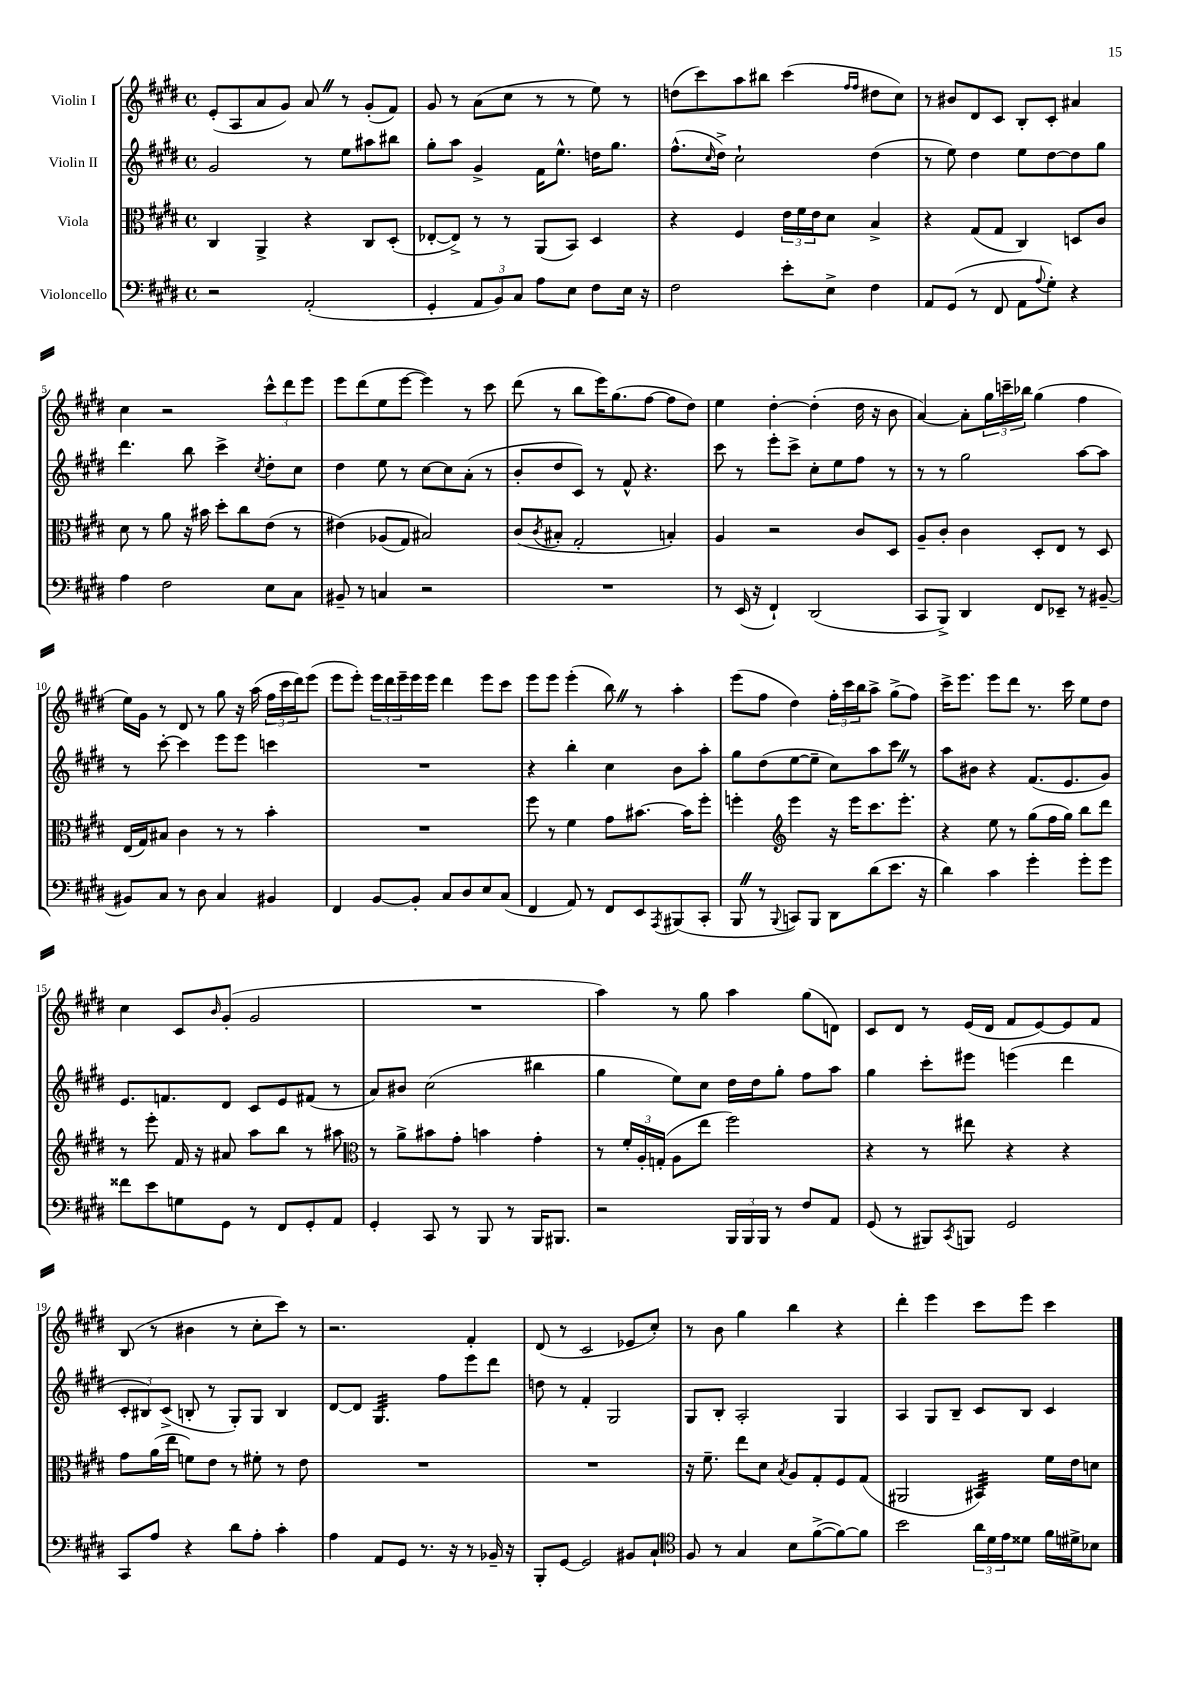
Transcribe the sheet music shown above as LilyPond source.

<<
\new StaffGroup <<
\new Staff = "s0" \with { instrumentName = "Violin I" } {
    \clef treble \key e \major \defaultTimeSignature \time 4/4
    e'8-.( a8 a'8 gis'8) a'8 \once \override BreathingSign.text = \markup { \musicglyph "scripts.caesura.straight" } \breathe r8 gis'8-.( fis'8) |
    gis'8 r8 a'8( cis''8 r8 r8 e''8) r8 |
    d''8( cis'''8) a''8 bis''8 cis'''4( \grace { fis''16 fis''16 } dis''8 cis''8) |
    r8 bis'8 dis'8 cis'8 b8-. cis'8-. ais'4 |
    cis''4 r2 \tuplet 3/2 { cis'''8-^ dis'''8 e'''8 } |
    e'''8 dis'''8( e''8 e'''8~ e'''4) r8 cis'''8 |
    dis'''8( r8 b''8 e'''16) gis''8.( fis''8~ fis''8 dis''8) |
    e''4 dis''4~-. dis''4-.( dis''16 r16 b'8 |
    a'4~) a'8-. \tuplet 3/2 { gis''16 c'''16-- bes''16 } gis''4( fis''4 |
    e''16) gis'16 r8 dis'8 r8 gis''8 r16 a''16( \tuplet 3/2 { fis''16 cis'''16 dis'''16) } e'''8( |
    e'''8 e'''8-.) \tuplet 3/2 { e'''16 dis'''16 e'''16-- } e'''16 e'''16 dis'''4 e'''8 cis'''8 |
    e'''8 e'''8 e'''4-.( b''8) \once \override BreathingSign.text = \markup { \musicglyph "scripts.caesura.straight" } \breathe r8 a''4-. |
    e'''8( fis''8 dis''4) \tuplet 3/2 { fis''16-. cis'''16 b''16 } a''8-> gis''8->( fis''8) |
    cis'''16-> e'''8. e'''8 dis'''8 r8. cis'''16 e''8 dis''8 |
    cis''4 cis'8 \grace { b'16 } gis'8-.( gis'2 |
    R1 |
    a''4) r8 gis''8 a''4 gis''8( d'8) |
    cis'8 dis'8 r8 e'16( dis'16 fis'8 e'8~) e'8 fis'8 |
    b8( r8 bis'4 r8 cis''8-. cis'''8) r8 |
    r2. fis'4-. |
    dis'8( r8 cis'2 ees'8 cis''8-.) |
    r8 b'8 gis''4 b''4 r4 |
    dis'''4-. e'''4 cis'''8 e'''8 cis'''4 \bar "|." |
}
\new Staff = "s1" \with { instrumentName = "Violin II" } {
    \clef treble \key e \major \defaultTimeSignature \time 4/4
    gis'2 r8 e''8 ais''8 bis''8 |
    gis''8-. a''8 gis'4-> fis'16 e''8.-^ d''16 gis''8. |
    fis''8.-^( \grace { cis''16 } dis''16->) cis''2-! dis''4( |
    r8 e''8) dis''4 e''8 dis''8~ dis''8 gis''8 |
    dis'''4. b''8 cis'''4-> \acciaccatura { cis''8 } dis''8-. cis''8 |
    dis''4 e''8 r8 cis''8~ cis''8 a'8-.( r8 |
    b'8-. dis''8 cis'8) r8 fis'8-^ r4. |
    cis'''8 r8 e'''8-. cis'''8-> cis''8-. e''8 fis''8 r8 |
    r8 r8 gis''2 a''8~ a''8 |
    r8 cis'''8~-. cis'''4 e'''8 e'''8 c'''4 |
    R1 |
    r4 b''4-. cis''4 b'8 a''8-. |
    gis''8 dis''8( e''8~ e''8-- cis''8) a''8 cis'''8 \once \override BreathingSign.text = \markup { \musicglyph "scripts.caesura.straight" } \breathe r8 |
    a''8 bis'8 r4 fis'8.( e'8. gis'8) |
    e'8. f'8. dis'8 cis'8 e'8 fis'8( r8 |
    a'8) bis'8 cis''2( bis''4 |
    gis''4 e''8) cis''8 dis''16 dis''16 gis''8-. fis''8 a''8 |
    gis''4 cis'''8-. eis'''8 e'''4( dis'''4 |
    \tuplet 3/2 { cis'8-. bis8) cis'8->( } b8-. r8 gis8-.) gis8 b4 |
    dis'8~ dis'8 gis4.:32 fis''8 e'''8 dis'''8 |
    d''8 r8 fis'4-. gis2 |
    gis8 b8-. a2-. gis4 |
    a4 gis8 b8-- cis'8 b8 cis'4 \bar "|." |
}
\new Staff = "s2" \with { instrumentName = "Viola" } {
    \clef alto \key e \major \defaultTimeSignature \time 4/4
    cis4 a,4-> r4 cis8 dis8-.( |
    ees8~-. ees8->) r8 r8 a,8( b,8) dis4 |
    r4 fis4 \tuplet 3/2 { e'16 fis'16 e'16 } dis'8 b4-> |
    r4 gis8( gis8 cis4) d8 cis'8 |
    dis'8 r8 a'8 r16 bis'16 dis''8-. cis''8 e'8( r8 |
    eis'4)\( aes8( gis8) bis2\) |
    cis'8( \acciaccatura { cis'8 } bis8-. gis2-. b4-.) |
    a4 r2 cis'8 dis8 |
    a8-- cis'8-. cis'4 dis8-. e8 r8 dis8 |
    e16( gis16) bis8 cis'4 r8 r8 b'4-. |
    R1 |
    fis''8 r8 fis'4 gis'8 bis'8.~ bis'16 fis''8-. |
    f''4-. \clef treble e'''4 r16 e'''16 cis'''8. e'''8.-. |
    r4 e''8 r8 gis''8( fis''16 gis''16) b''8 dis'''8 |
    r8 e'''8-. fis'16 r16 ais'8 a''8 b''8 r8 ais''8 |
    \clef alto r8 a'8-> bis'8 gis'8-. b'4 gis'4-. |
    r8 \tuplet 3/2 { fis'16-. a16-. g16-.( } a8 e''8 fis''2) |
    r4 r8 eis''8 r4 r4 |
    gis'8 a'16( e''16 f'8) e'8 r8 fis'8-. r8 e'8 |
    R1 |
    R1 |
    r16 fis'8.-- e''8 dis'8 \acciaccatura { b8 } a8 gis8-. fis8 gis8( |
    ais,2 bis,4:32) fis'16 e'16 d'8 \bar "|." |
}
\new Staff = "s3" \with { instrumentName = "Violoncello" } {
    \clef bass \key e \major \defaultTimeSignature \time 4/4
    r2 a,2-.( |
    gis,4-. \tuplet 3/2 { a,8 b,8) cis8 } a8 e8 fis8 e16 r16 |
    fis2 e'8-. e8-> fis4 |
    a,8 gis,8( r8 fis,8 a,8 \appoggiatura { a8 } gis8-.) r4 |
    a4 fis2 e8 cis8 |
    bis,8-- r8 c4 r2 |
    R1 |
    r8 e,16( r16 fis,4-!) dis,2( |
    cis,8 b,,8->) dis,4 fis,8 ees,8-- r8 bis,8~-- |
    bis,8 cis8 r8 dis8 cis4 bis,4 |
    fis,4 b,8~ b,8-. cis8 dis8 e8 cis8( |
    fis,4 a,8) r8 fis,8 e,8 \acciaccatura { a,,8 } bis,,8( cis,8-. |
    b,,8 \once \override BreathingSign.text = \markup { \musicglyph "scripts.caesura.straight" } \breathe r8 \appoggiatura { b,,8 } c,8) b,,8 dis,8 dis'8( e'8. r16 |
    dis'4) cis'4 gis'4-. gis'8-. gis'8 |
    fisis'8 e'8 g8 gis,8 r8 fis,8 gis,8-. a,8 |
    gis,4-. cis,8 r8 b,,8 r8 b,,16 bis,,8. |
    r2 \tuplet 3/2 { b,,16 b,,16 b,,16 } r8 fis8 a,8 |
    gis,8( r8 bis,,8) \acciaccatura { cis,8 } b,,8 gis,2 |
    cis,8 a8 r4 dis'8 a8-. cis'4-. |
    a4 a,8 gis,8 r8. r16 r8 bes,16-- r16 |
    b,,8-. gis,8~ gis,2 bis,8 cis8-! |
    \clef tenor fis8 r8 gis4 b8 fis'8~->( fis'8~) fis'8 |
    b'2 \tuplet 3/2 { a'16 dis'16 e'16 } disis'8 fis'16 dis'16-> bes8 \bar "|." |
}
>>
>>
